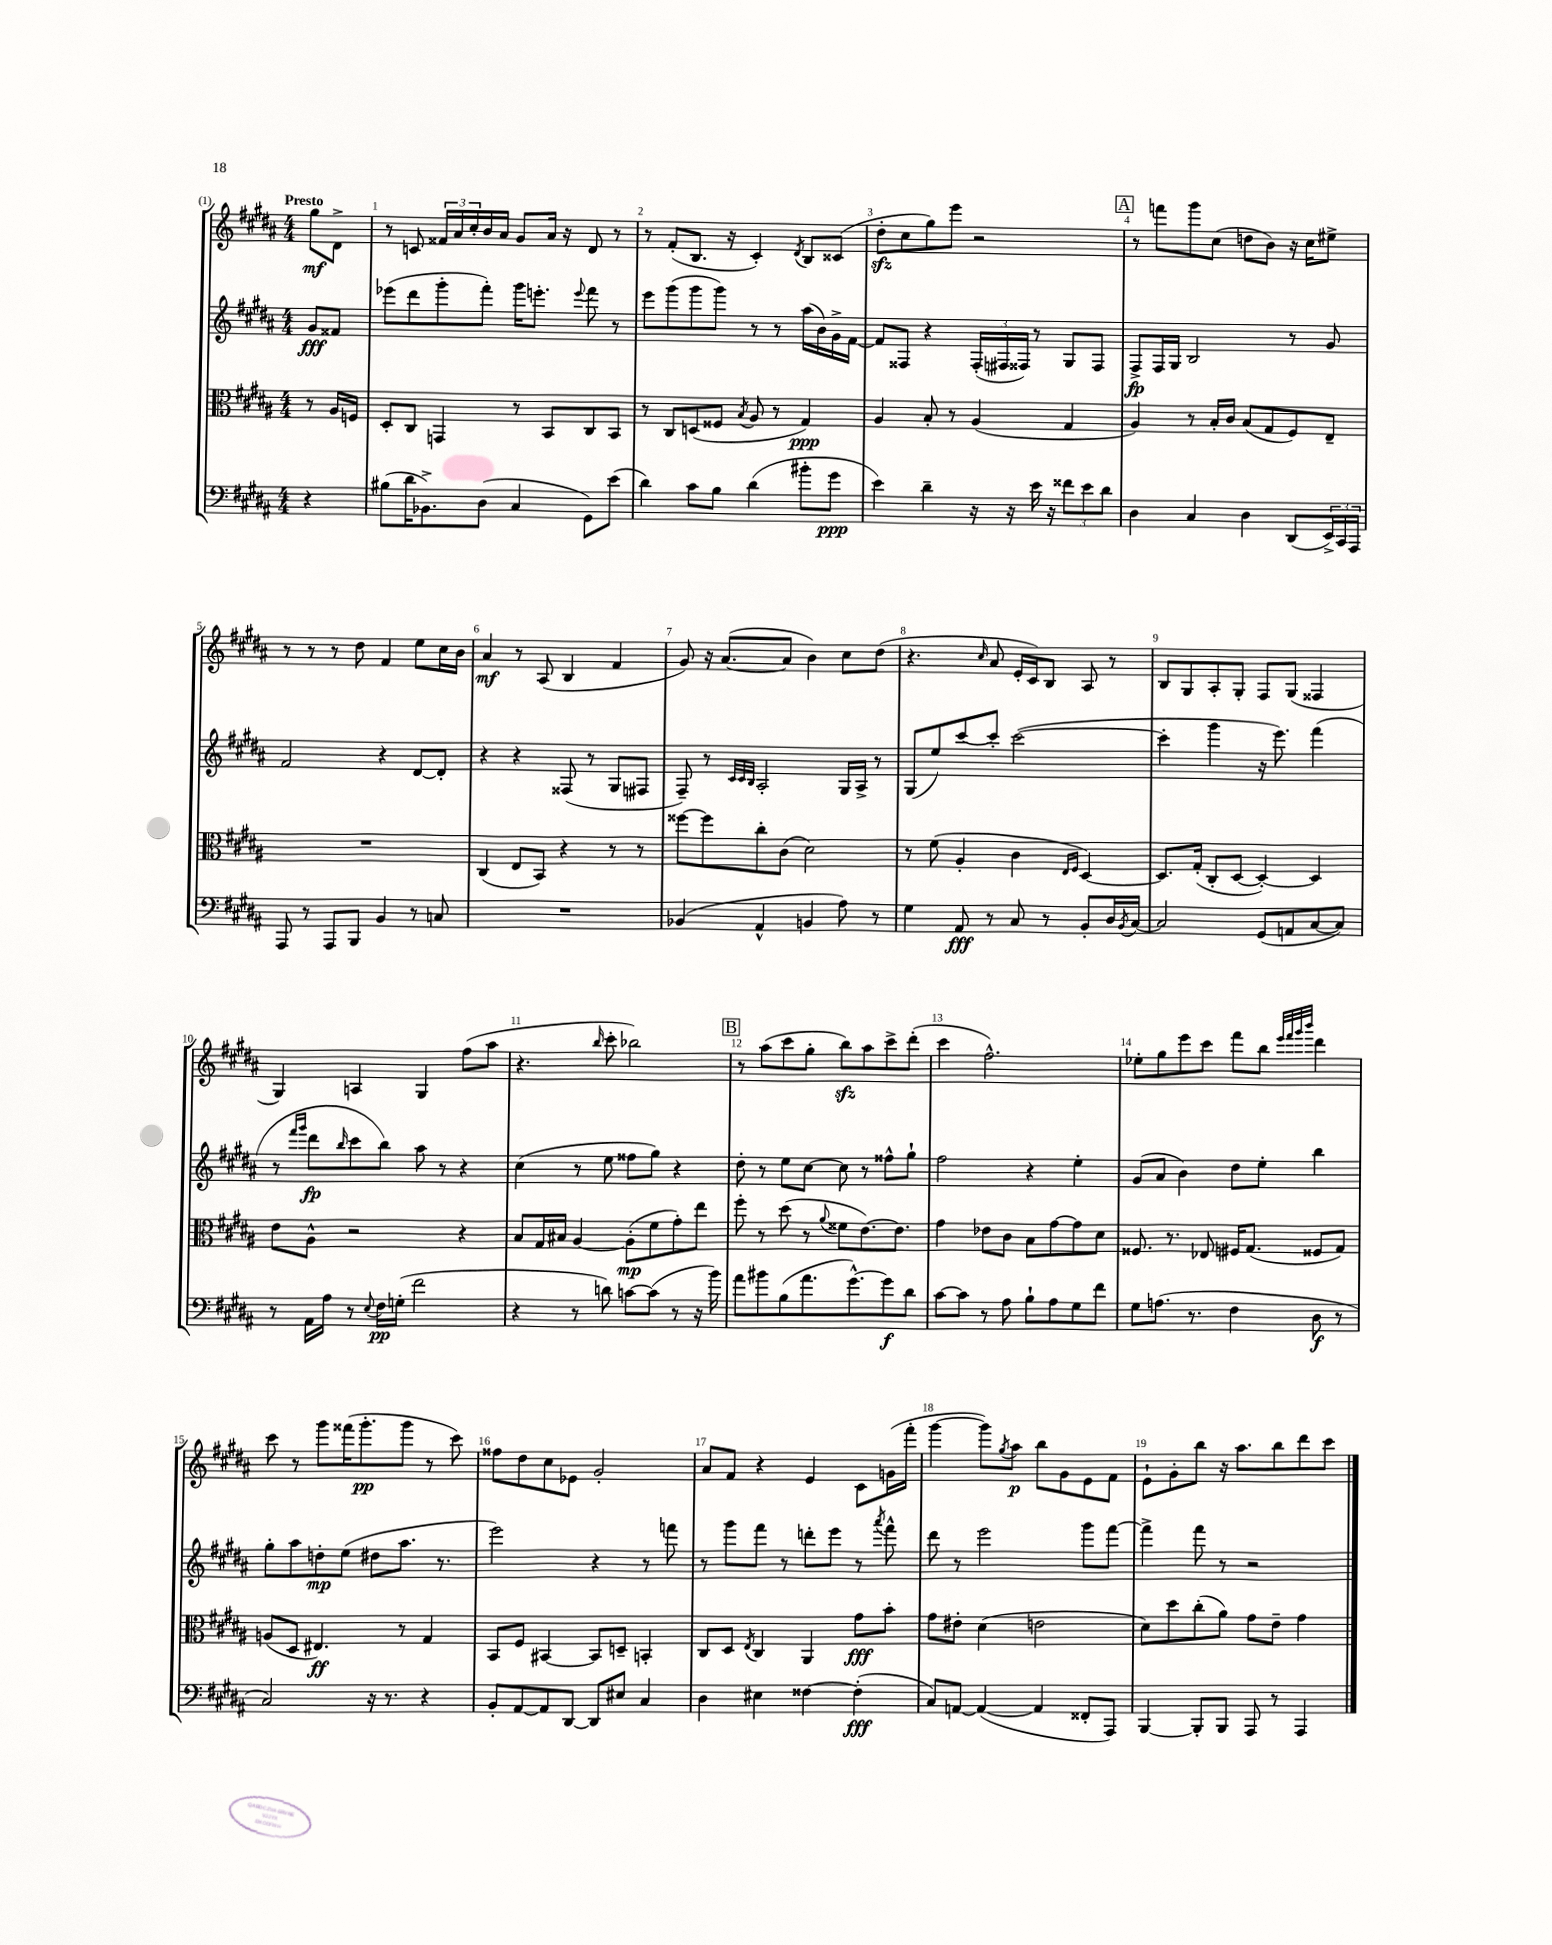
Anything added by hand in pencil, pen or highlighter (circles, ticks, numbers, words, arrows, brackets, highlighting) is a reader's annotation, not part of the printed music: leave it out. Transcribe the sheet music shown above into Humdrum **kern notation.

**kern	**dynam	**kern	**dynam	**kern	**dynam	**kern	**dynam
*part4	*part4	*part3	*part3	*part2	*part2	*part1	*part1
*staff4	*staff4	*staff3	*staff3	*staff2	*staff2	*staff1	*staff1
*clefF4	*	*clefC3	*	*clefG2	*	*clefG2	*
*k[f#c#g#d#a#]	*	*k[f#c#g#d#a#]	*	*k[f#c#g#d#a#]	*	*k[f#c#g#d#a#]	*
*M4/4	*	*M4/4	*	*M4/4	*	*M4/4	*
=	=	=	=	=	=	=	=
!	!	!	!	!	!	!LO:TX:a:B:t=Presto	!
4r	.	8r	.	8g#/L	fff	8gg#\L	mf
.	.	16A#/LL	.	8f##X/J	.	8d#^\J	.
.	.	16Fn/JJ	.	.	.	.	.
=1	=1	=1	=1	=1	=1	=1	=1
(8B#X\L	.	8D#'/L	.	(8eee-X\L	.	8r	.
16d#\K	.	8C#/J	.	8ddd#\	.	8cn/	.
8.BB-X^\)	.	.	.	.	.	.	.
.	.	4GGn/	.	8ggg#'\	.	24f##X/LL	.
.	.	.	.	.	.	24a#/	.
.	.	.	.	.	.	24cc#'/	.
(8D#\J	.	.	.	8fff#'\J)	.	16b/	.
.	.	.	.	.	.	16a#/JJ	.
4C#/	.	8r	.	16ggg#\KL	.	8g#/L	.
.	.	.	.	8.eeen'\J	.	.	.
.	.	8BB/L	.	.	.	16a#/Jk	.
.	.	.	.	.	.	16r	.
.	.	.	.	8qqeee/	.	.	.
8GG#\L)	.	8C#/	.	8fff#\	.	8d#/	.
(8e\J	.	8BB/J	.	8r	.	8r	.
=2	=2	=2	=2	=2	=2	=2	=2
4d#\)	.	8r	.	8eee\L	.	8r	.
.	.	8C#/L	.	(8ggg#\	.	(8f#'/L	.
8c#\L	.	(8Dn/	.	8ggg#\	.	8.B/J	.
8B\J	.	8F##X/J	.	8ggg#\J)	.	.	.
.	.	.	.	.	.	16r	.
.	.	8qB/	.	.	.	.	.
(4d#\	.	8A#/	.	8r	.	4c#'/)	.
.	.	8r	.	8r	.	.	.
.	.	.	.	.	.	8qd#/	.
8b#X'\L	.	4G#/)	ppp	(16aa#\LL	.	8B/L	.
.	.	.	.	16b\)	.	.	.
8g#\J	ppp	.	.	16g#^\	.	(8c##X/J	.
.	.	.	.	[16f#\JJ	.	.	.
=3	=3	=3	=3	=3	=3	=3	=3
4e\)	.	4A#/	.	8f#/L]	.	8dd#zz'\L	.
.	.	.	.	8F##X/J	.	8cc#\	.
4d#~\	.	8B'/	.	4r	.	8gg#\)	.
.	.	8r	.	.	.	8eee\J	.
16r	.	(4A#/	.	(24F##'/LL	.	2r	.
.	.	.	.	24F#X/	.	.	.
16r	.	.	.	.	.	.	.
.	.	.	.	24F##X/JJ)	.	.	.
16e\	.	.	.	8r	.	.	.
16r	.	.	.	.	.	.	.
12f##X\L	.	4G#/	.	8G#/L	.	.	.
12e\	.	.	.	.	.	.	.
.	.	.	.	8F##/J	.	.	.
12d#\J	.	.	.	.	.	.	.
!!LO:REH:place=s1:t=A
=4	=4	=4	=4	=4	=4	=4	=4
4D#\	.	4A#/)	.	8F#^/L	fp	8r	.
.	.	.	.	16F#/L	.	8fffn\L	.
.	.	.	.	16G#/JJ	.	.	.
4C#/	.	8r	.	2B/	.	8ggg#\	.
.	.	16B'/LL	.	.	.	(8cc#\J	.
.	.	16c#/JJ	.	.	.	.	.
4D#\	.	(8B/L	.	.	.	8ddn\L	.
.	.	8G#/	.	.	.	8b\J)	.
(8DD#/L	.	8F#/)	.	8r	.	16r	.
.	.	.	.	.	.	16cc#\KL	.
24EE^/L)	.	8E~/J	.	8g#/	.	8ee#X^\J	.
24CC#/	.	.	.	.	.	.	.
24AAA#/JJ	.	.	.	.	.	.	.
!!LO:LB:g=z
=5	=5	=5	=5	=5	=5	=5	=5
8AAA#/	.	1r	.	2f#/	.	8r	.
8r	.	.	.	.	.	8r	.
8AAA#/L	.	.	.	.	.	8r	.
8BBB/J	.	.	.	.	.	8dd#\	.
4BB/	.	.	.	4r	.	4f#/	.
8r	.	.	.	[8d#/L	.	8ee\L	.
8Cn/	.	.	.	8d#'/J]	.	16cc#\L	.
.	.	.	.	.	.	16b\JJ	.
=6	=6	=6	=6	=6	=6	=6	=6
1r	.	(4C#/	.	4r	.	4a#/	mf
.	.	8E/L	.	4r	.	8r	.
.	.	8BB/J)	.	.	.	(8A#/	.
.	.	4r	.	(8F##X/	.	4B/	.
.	.	.	.	8r	.	.	.
.	.	8r	.	8G#/L	.	4f#/	.
.	.	8r	.	8F#X/J	.	.	.
=7	=7	=7	=7	=7	=7	=7	=7
(4BB-X/	.	[8ff##X\L	.	8F#~/)	.	8g#/)	.
.	.	8ff##\]	.	8r	.	16r	.
.	.	.	.	.	.	([8.a#/L	.
.	.	.	.	32qqc#/LLL	.	.	.
.	.	.	.	32qqc#/	.	.	.
.	.	.	.	32qqB/JJJ	.	.	.
4AA#^^/	.	8cc#'\	.	2A#'/	.	.	.
.	.	(8c#\J	.	.	.	8a#/J]	.
4BBn/	.	2d#\)	.	.	.	4b\)	.
8A#\)	.	.	.	16G#/LL	.	8cc#\L	.
.	.	.	.	16A#^/JJ	.	.	.
8r	.	.	.	8r	.	(8dd#\J	.
=8	=8	=8	=8	=8	=8	=8	=8
4G#\	.	8r	.	(8G#/L	.	4.r	.
.	.	(8f#\	.	8ee/)	.	.	.
8AA#/	fff	4A#'/	.	[8ccc#/	.	.	.
.	.	.	.	.	.	16qqcc#/	.
8r	.	.	.	8ccc#'/J]	.	8a#/	.
8C#/	.	4c#\	.	([2ccc#\	.	16e'/LL	.
.	.	.	.	.	.	16c#/J)	.
8r	.	.	.	.	.	8B/J	.
.	.	16qqE/LL	.	.	.	.	.
.	.	16qqF#/JJ	.	.	.	.	.
8BB'/L	.	[4D#/)	.	.	.	8A#/	.
16D#/L	.	.	.	.	.	8r	.
8qBB/	.	.	.	.	.	.	.
[16C#/JJ	.	.	.	.	.	.	.
=9	=9	=9	=9	=9	=9	=9	=9
2C#/]	.	8.D#/L]	.	4ccc#'\]	.	8B/L	.
.	.	.	.	.	.	8G#/	.
.	.	(16G#'/Jk	.	.	.	.	.
.	.	8C#'/L	.	4ggg#\	.	8A#'/	.
.	.	[8D#/J	.	.	.	8G#'/J	.
(8GG#/L	.	4D#'/_)	.	16r	.	8F#/L	.
.	.	.	.	8.eee\)	.	.	.
8AAn/	.	.	.	.	.	(8G#/J	.
[8C#/	.	4D#/]	.	(4fff#\	.	4F##X/	.
8C#/J])	.	.	.	.	.	.	.
!!LO:LB:g=z
=10	=10	=10	=10	=10	=10	=10	=10
8r	.	8e\L	.	8r	.	4G#/)	.
.	.	.	.	16qqfff#/LL	.	.	.
.	.	.	.	16qqggg#/JJ	.	.	.
16AA#\LL	.	8A#^^\J	.	8ddd#\L	fp	.	.
16A#\JJ	.	.	.	.	.	.	.
.	.	.	.	16qqbb/	.	.	.
8r	.	2r	.	8ccc#\	.	4An/	.
8qqE/	.	.	.	.	.	.	.
16F#\LL	pp	.	.	8bb\J)	.	.	.
(16Gn'\JJ	.	.	.	.	.	.	.
2f#\	.	.	.	8aa#\	.	4G#/	.
.	.	.	.	8r	.	.	.
.	.	4r	.	4r	.	(8ff#\L	.
.	.	.	.	.	.	8aa#\J	.
=11	=11	=11	=11	=11	=11	=11	=11
4r	.	8B/L	.	(4cc#\	.	4.r	.
.	.	16G#/L	.	.	.	.	.
.	.	16B#X/JJ	.	.	.	.	.
8r	.	[4A#/	.	8r	.	.	.
.	.	.	.	.	.	16qqbb/	.
8dn\)	.	.	.	8ee\	.	8ccc#'\	.
[8cn\L	.	(8A#'\L]	mp	8ff##X\L	.	2bb-X\)	.
(8c\J]	.	8f#\	.	8gg#\J)	.	.	.
8r	.	8g#'\)	.	4r	.	.	.
16r	.	8ee\J	.	.	.	.	.
16b\)	.	.	.	.	.	.	.
!!LO:REH:place=s1:t=B
=12	=12	=12	=12	=12	=12	=12	=12
8a#\L	.	8ff#'\	.	8dd#'\	.	8r	.
8b#X\	.	8r	.	8r	.	(8aa#\L	.
(8B\	.	(8dd#\	.	8ee\L	.	8ccc#\	.
8.a#\	.	8r	.	[8cc#\J	.	8gg#'\J	.
.	.	8qqa#/	.	.	.	.	.
.	.	8f##X\L	.	8cc#\]	.	8bbzz\L)	.
[8.g#^^\)	.	.	.	.	.	.	.
.	.	[8.e\)	.	8r	.	8aa#\	.
8g#\]	f	.	.	8ff##X^^\L	.	8ccc#^\	.
.	.	8.e\J]	.	.	.	.	.
8d#\J	.	.	.	8gg#`\J	.	(8ddd#'\J	.
=13	=13	=13	=13	=13	=13	=13	=13
[8c#\L	.	4g#\	.	2ff#\	.	4ccc#\	.
8c#\J]	.	.	.	.	.	.	.
8r	.	8e-X\L	.	.	.	2.ff#^^\)	.
8A#\	.	8c#\J	.	.	.	.	.
8B`\L	.	8B\L	.	4r	.	.	.
8A#\	.	[8g#\	.	.	.	.	.
8G#\	.	8g#\]	.	4ee'\	.	.	.
8f#\J	.	8d#\J	.	.	.	.	.
=14	=14	=14	=14	=14	=14	=14	=14
8G#\L	.	8.F##X/	.	(8g#/L	.	8ee-X'\L	.
(8.An\J	.	.	.	8a#/J	.	8gg#\	.
.	.	8.r	.	.	.	.	.
.	.	.	.	4b\)	.	8eee\	.
8.r	.	.	.	.	.	.	.
.	.	8E-X/	.	.	.	8ccc#\J	.
4F#\	.	16F#X/KL	.	8dd#\L	.	8fff#\L	.
.	.	(8.G#/J	.	.	.	.	.
.	.	.	.	8ee'\J	.	8bb\J	.
.	.	.	.	.	.	32qqeee/LLL	.
.	.	.	.	.	.	32qqfff#/	.
.	.	.	.	.	.	32qqggg#/	.
.	.	.	.	.	.	32qqbbb/JJJ	.
8D#\	f	8F##X/L	.	4bb\	.	4ddd#\	.
8r	.	8G#/J)	.	.	.	.	.
!!LO:LB:g=z
=15	=15	=15	=15	=15	=15	=15	=15
2C#/)	.	(8An/L	.	8gg#'\L	.	8ccc#\	.
.	.	8D#/J	.	8aa#\	.	8r	.
.	.	4.E#X/)	ff	8ddn'\	mp	8ggg#\L	.
.	.	.	.	(8ee\J	.	(16fff##X\K	.
.	.	.	.	.	.	8.ggg#'\	pp
16r	.	.	.	8dd#X\L	.	.	.
8.r	.	.	.	.	.	.	.
.	.	8r	.	8.aa#\J	.	8ggg#\J	.
4r	.	4G#/	.	.	.	8r	.
.	.	.	.	8.r	.	.	.
.	.	.	.	.	.	8ccc#\)	.
=16	=16	=16	=16	=16	=16	=16	=16
8BB'/L	.	8BB/L	.	2eee\)	.	8ff##X\L	.
[8AA#/	.	8F#/J	.	.	.	8dd#\	.
8AA#/]	.	[4BB#X/	.	.	.	8cc#\	.
[8DD#/J	.	.	.	.	.	8e-X\J	.
8DD#/L]	.	8BB#/L]	.	4r	.	2g#'/	.
8E#X/J	.	8Dn~/J	.	.	.	.	.
4C#/	.	4BBn'/	.	8r	.	.	.
.	.	.	.	8fffn\	.	.	.
=17	=17	=17	=17	=17	=17	=17	=17
4D#\	.	8C#/L	.	8r	.	8a#/L	.
.	.	8D#/J	.	8ggg#\L	.	8f#/J	.
.	.	8qE/	.	.	.	.	.
4E#X\	.	4C#/	.	8fff#\J	.	4r	.
.	.	.	.	8r	.	.	.
[4F##X\	.	4AA#/	.	8dddn'\L	.	4e/	.
.	.	.	.	8eee\J	.	.	.
(4F##'\]	fff	8g#\L	fff	8r	.	8c#\L	.
.	.	.	.	8qaaa#/	.	.	.
.	.	8b'\J	.	8fff#^^\	.	(16gn\L	.
.	.	.	.	.	.	16fff#'\JJ	.
=18	=18	=18	=18	=18	=18	=18	=18
8C#/L)	.	8g#\L	.	8ddd#\	.	[4ggg#\	.
[8AAn/J	.	8e#X'\J	.	8r	.	.	.
(4AA/_	.	(4d#\	.	2eee\	.	8ggg#\L])	.
.	.	.	.	.	.	8qgg#/	.
.	.	.	.	.	.	8aa#\J	p
4AA/]	.	2en\	.	.	.	8bb\L	.
.	.	.	.	.	.	8g#\	.
8FF##X'/L	.	.	.	8ggg#\L	.	8e\	.
8AAA#/J)	.	.	.	[8fff#\J	.	8f#\J	.
=19	=19	=19	=19	=19	=19	=19	=19
[4BBB/	.	8d#\L)	.	4fff#^\]	.	8e`\L	.
.	.	8dd#\	.	.	.	8g#'\	.
8BBB'/L]	.	(8cc#'\	.	8fff#\	.	8bb\J	.
8BBB/J	.	8a#\J)	.	8r	.	16r	.
.	.	.	.	.	.	8.aa#\L	.
8AAA#/	.	8g#\L	.	2r	.	.	.
8r	.	8e~\J	.	.	.	8bb\	.
4AAA#/	.	4g#\	.	.	.	8ddd#\	.
.	.	.	.	.	.	8ccc#\J	.
==	==	==	==	==	==	==	==
*-	*-	*-	*-	*-	*-	*-	*-
